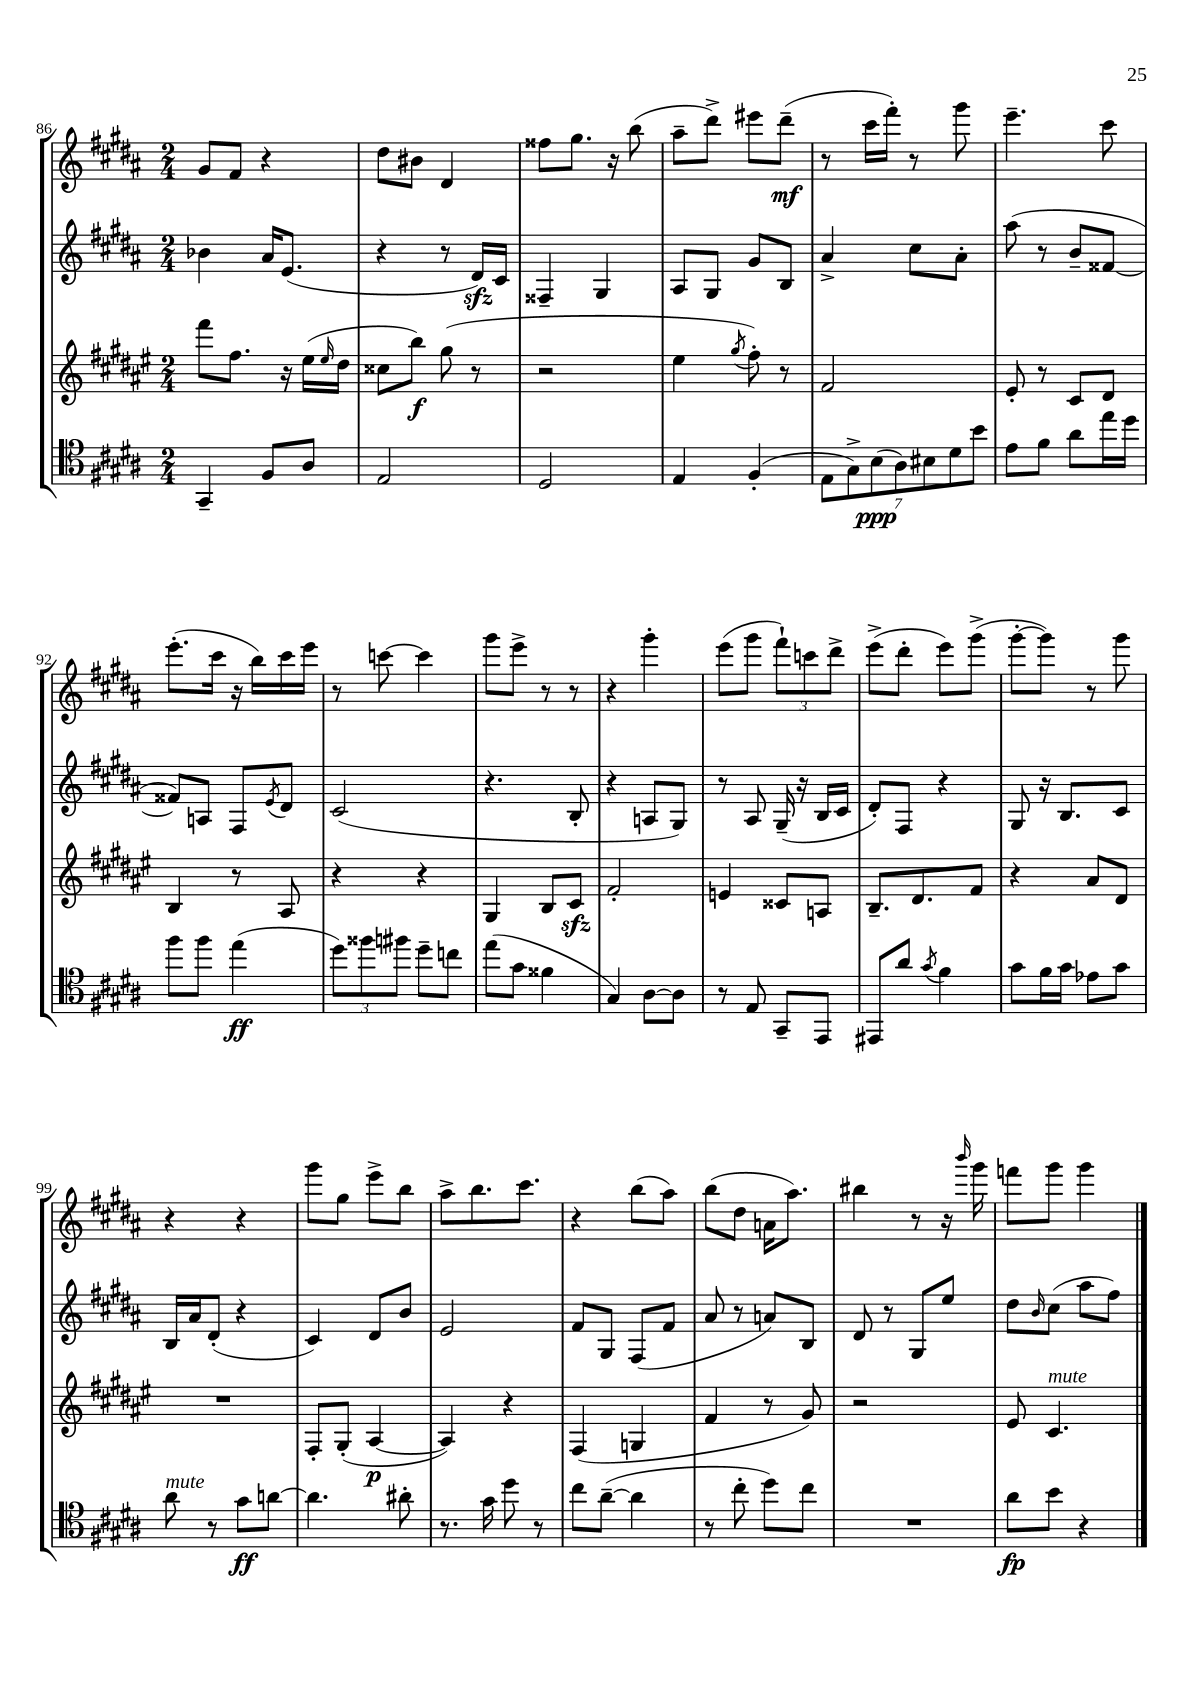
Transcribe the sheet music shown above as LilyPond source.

<<
\new StaffGroup <<
\new Staff = "s0" {
    \clef treble \key b \major \numericTimeSignature \time 2/4
    gis'8 fis'8 r4 |
    dis''8 bis'8 dis'4 |
    fisis''8 gis''8. r16 b''8( |
    ais''8-- dis'''8->) eis'''8 dis'''8--\mf( |
    r8 cis'''16 fis'''16-.) r8 gis'''8 |
    e'''4.-- cis'''8 |
    e'''8.-.( cis'''16 r16 b''16) cis'''16 e'''16 |
    r8 c'''8~ c'''4 |
    gis'''8 e'''8-> r8 r8 |
    r4 gis'''4-. |
    e'''8( gis'''8 \tuplet 3/2 { fis'''8-!) c'''8 dis'''8-> } |
    e'''8->( dis'''8-. e'''8) gis'''8->( |
    gis'''8~-. gis'''8) r8 gis'''8 |
    r4 r4 |
    gis'''8 gis''8 e'''8-> b''8 |
    ais''8-> b''8. cis'''8. |
    r4 b''8( ais''8) |
    b''8( dis''8 a'16 ais''8.) |
    bis''4 r8 r16 \grace { b'''16 } gis'''16 |
    f'''8 gis'''8 gis'''4 \bar "|." |
}
\new Staff = "s1" {
    \clef treble \key b \major \numericTimeSignature \time 2/4
    bes'4 ais'16 e'8.( |
    r4 r8 dis'16\sfz) cis'16 |
    fisis4-- gis4 |
    ais8 gis8 gis'8 b8 |
    ais'4-> cis''8 ais'8-. |
    ais''8( r8 b'8-- fisis'8~ |
    fisis'8) a8 fis8 \acciaccatura { e'8 } dis'8 |
    cis'2( |
    r4. b8-. |
    r4 a8 gis8) |
    r8 ais8 gis16--( r16 b16 cis'16 |
    dis'8-.) fis8 r4 |
    gis8 r16 b8. cis'8 |
    b16 ais'16 dis'8-.( r4 |
    cis'4) dis'8 b'8 |
    e'2 |
    fis'8 gis8 fis8( fis'8 |
    ais'8 r8 a'8) b8 |
    dis'8 r8 gis8 e''8 |
    dis''8 \grace { b'16 } cis''8( ais''8 fis''8) \bar "|." |
}
\new Staff = "s2" {
    \clef treble \key fis \major \numericTimeSignature \time 2/4
    fis'''8 fis''8. r16 eis''16( \grace { eis''16 } dis''16 |
    cisis''8 b''8\f) gis''8( r8 |
    r2 |
    eis''4 \acciaccatura { gis''8 } fis''8-.) r8 |
    fis'2 |
    eis'8-. r8 cis'8 dis'8 |
    b4 r8 ais8 |
    r4 r4 |
    gis4 b8 cis'8\sfz |
    fis'2-. |
    e'4 cisis'8 a8 |
    b8.-- dis'8. fis'8 |
    r4 ais'8 dis'8 |
    R2 |
    fis8-. gis8-.( ais4~\p |
    ais4) r4 |
    fis4( g4 |
    fis'4 r8 gis'8) |
    r2 |
    eis'8 cis'4.^\markup { \italic "mute" } \bar "|." |
}
\new Staff = "s3" {
    \clef tenor \key b \major \numericTimeSignature \time 2/4
    gis,4-- fis8 ais8 |
    e2 |
    dis2 |
    e4 fis4-.( |
    \tuplet 7/4 { e8 gis8->) b8\ppp( ais8) bis8 dis'8 b'8 } |
    e'8 fis'8 ais'8 e''16 dis''16 |
    fis''8 fis''8 e''4\ff( |
    \tuplet 3/2 { dis''8) fisis''8 fis''8 } dis''8-- c''8 |
    e''8( gis'8 fisis'4 |
    gis4) ais8~ ais8 |
    r8 e8 gis,8-- e,8 |
    eis,8 ais'8 \acciaccatura { gis'8 } fis'4 |
    gis'8 fis'16 gis'16 ees'8 gis'8 |
    ais'8^\markup { \italic "mute" } r8 gis'8\ff a'8~ |
    a'4. ais'8-. |
    r8. gis'16 dis''8 r8 |
    cis''8 ais'8~--( ais'4 |
    r8 cis''8-. dis''8) cis''8 |
    R2 |
    ais'8\fp b'8 r4 \bar "|." |
}
>>
>>
\layout { \context { \Score currentBarNumber = #86 } }
